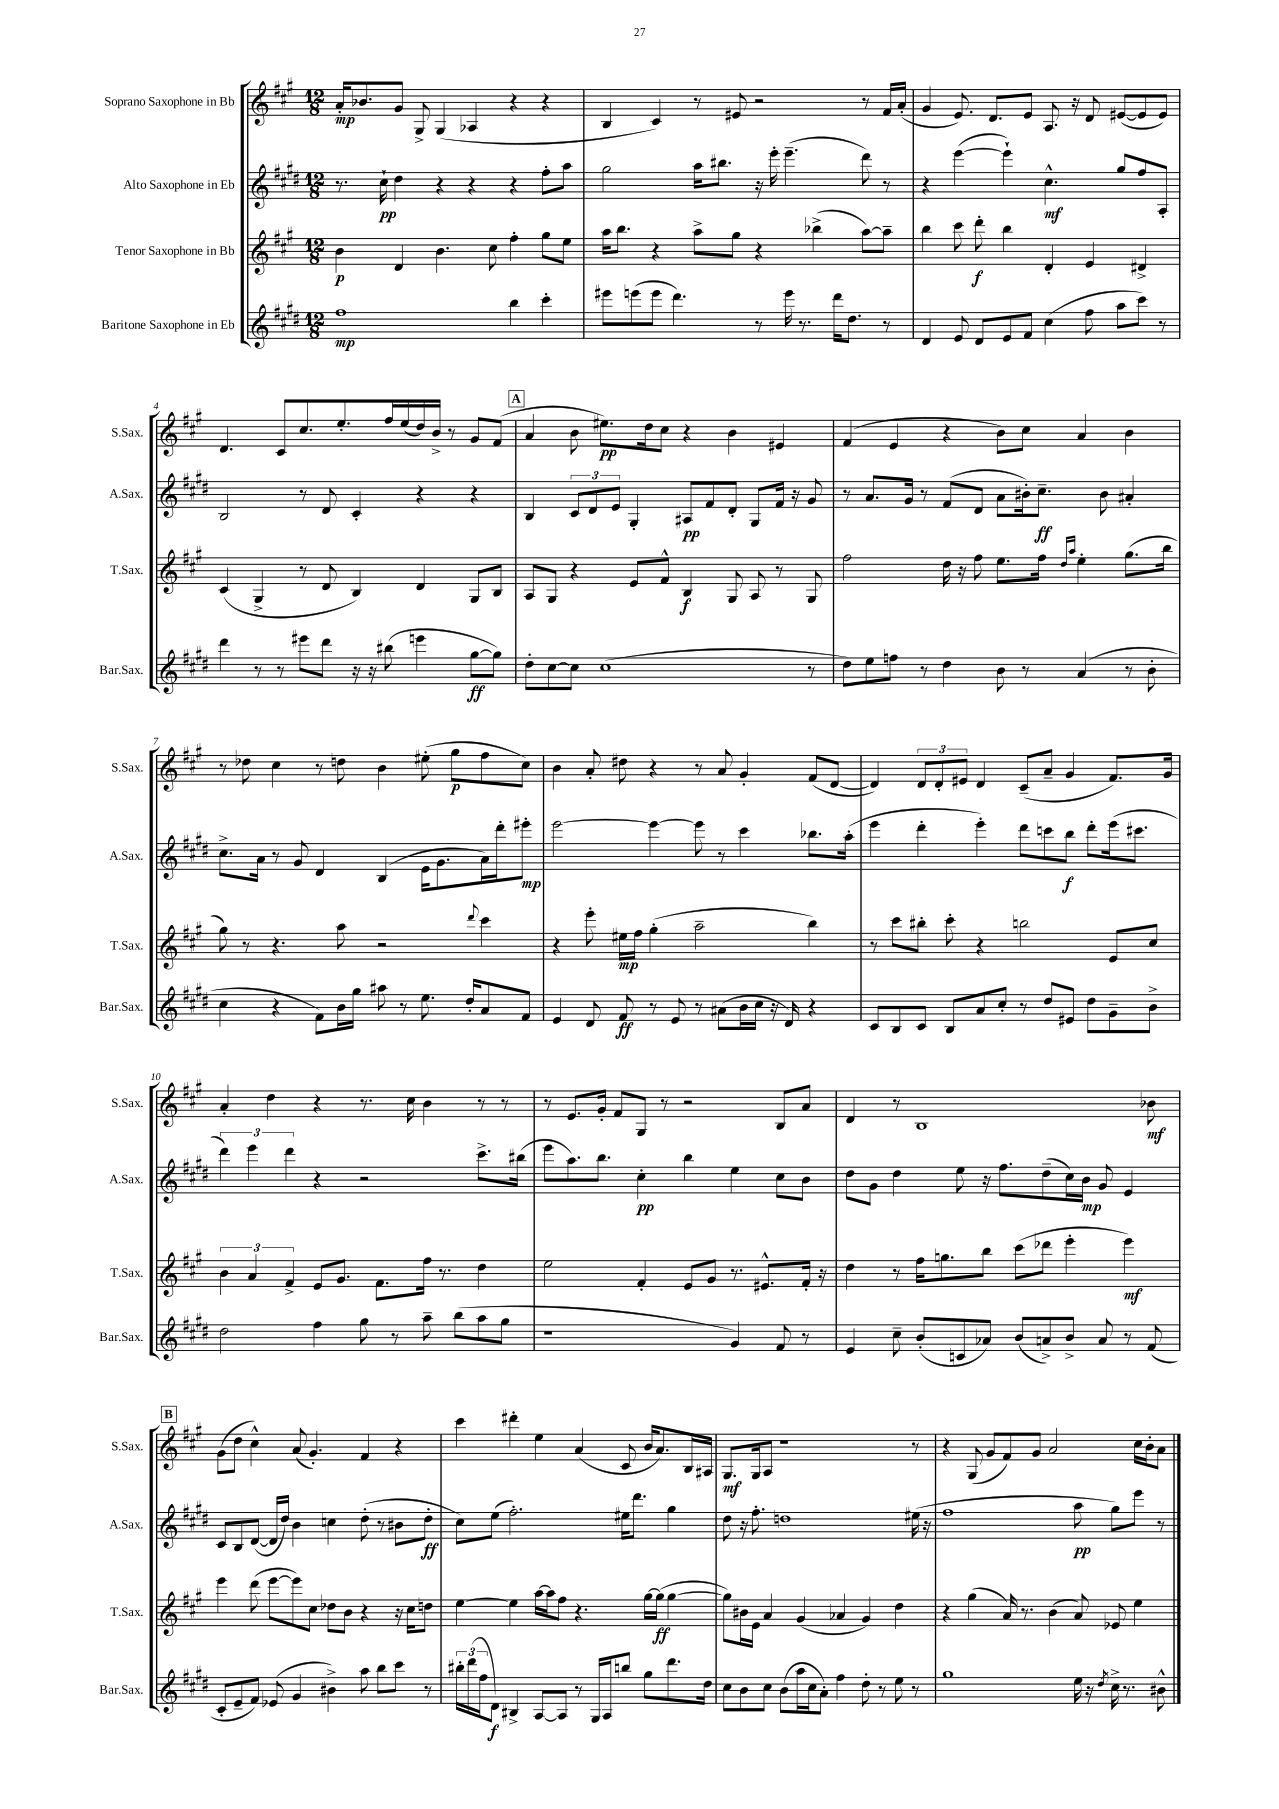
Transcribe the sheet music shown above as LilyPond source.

<<
\new StaffGroup <<
\new Staff = "s0" \with { instrumentName = "Soprano Saxophone in Bb" shortInstrumentName = "S.Sax." } {
    \clef treble \key a \major \numericTimeSignature \time 12/8
    a'16-.\mp bes'8. gis'8 gis8-> gis4( aes4 r4 r4 |
    b4 cis'4) r8 eis'8 r2 r8 fis'16 a'16-.( |
    gis'4 e'8.) d'8. e'8 a8. r16 d'8 eis'8~( eis'8 eis'8) |
    d'4. cis'8 cis''8. e''8.-. fis''16 e''16( d''16) b'16-> r8 gis'8 fis'8( |
    \mark \markup { \box "A" } a'4 b'8 eis''8.\pp) d''16 cis''8 r4 b'4 eis'4 |
    fis'4( e'4 r4 b'8) cis''8 a'4 b'4 |
    r8 des''8 cis''4 r8 d''8 b'4 eis''8-.( gis''8\p fis''8 cis''8) |
    b'4 a'8-. dis''8 r4 r8 a'8 gis'4-. fis'8( d'8~ |
    d'4) \tuplet 3/2 { d'8 d'8-. eis'8 } d'4 cis'8--( a'8-- gis'4 fis'8.) gis'16 |
    a'4-. d''4 r4 r8. cis''16 b'4 r8 r8 |
    r8 e'8. gis'16-. fis'8 gis8 r8 r2 b8 a'8 |
    d'4 r8 b1 bes'8\mf |
    \mark \markup { \box "B" } gis'8( d''8 cis''4-^) a'8( gis'4.-.) fis'4 r4 |
    cis'''4 dis'''4-. e''4 a'4( cis'8 b'16 a'8.) b16 ais16 |
    gis8.\mf gis16 a8 r1 r8 |
    r4 gis8( gis'8 fis'8) gis'8 a'2 cis''16 b'16-. a'8 \bar "|." |
}
\new Staff = "s1" \with { instrumentName = "Alto Saxophone in Eb" shortInstrumentName = "A.Sax." } {
    \clef treble \key e \major \numericTimeSignature \time 12/8
    r8. cis''16-!\pp dis''4 r4 r4 r4 fis''8-. a''8 |
    gis''2 a''16 bis''8. r16 e'''16-. e'''4.--( dis'''8) r8 |
    r4 e'''4~( e'''4-!) cis''4.-^\mf gis''8 fis''8 a8-. |
    b2 r8 dis'8 cis'4-. r4 r4 |
    \mark \markup { \box "A" } b4 \tuplet 3/2 { cis'8 dis'8 e'8 } gis4-. ais8\pp fis'8 dis'8-. gis8 fis'16 r16 gis'8 |
    r8 a'8. gis'16 r8 fis'8( dis'8 a'8 bis'16-.) cis''8.--\ff bis'8 ais'4-. |
    cis''8.-> a'16 r8 gis'8 dis'4 b4( e'16 gis'8. a'16) dis'''16-. eis'''8-.\mp |
    e'''2~ e'''4~ e'''8 r8 cis'''4 bes''8. a''16-.( |
    e'''4 dis'''4-. e'''4-.) dis'''8 c'''8 b''8\f dis'''8-. e'''16( cis'''8. |
    \tuplet 3/2 { dis'''4) e'''4 dis'''4 } r4 r2 cis'''8.-> bis''16( |
    e'''8 a''8.) b''8. cis''4-.\pp b''4 e''4 cis''8 b'8 |
    dis''8 gis'8 dis''4 e''8 r16 fis''8. dis''8--( cis''16) b'16\mp gis'8 e'4 |
    \mark \markup { \box "B" } cis'8 b8 dis'8~( dis'16 dis''16) b'4 c''4 dis''8-.( r8 bis'8 dis''8-.\ff |
    cis''8) e''8( fis''2.-.) eis''16 dis'''8. gis''4 |
    dis''8 r16 fis''8.-. d''1 eis''16( r16 |
    fis''1 a''8\pp gis''8) e'''8 r8 \bar "|." |
}
\new Staff = "s2" \with { instrumentName = "Tenor Saxophone in Bb" shortInstrumentName = "T.Sax." } {
    \clef treble \key a \major \numericTimeSignature \time 12/8
    b'4\p d'4 b'4. cis''8 fis''4-. gis''8 e''8 |
    a''16 b''8. r4 a''8-> gis''8 r4 bes''4->( a''8~) a''8-- |
    b''4 cis'''8 d'''8-.\f b''4 d'4-. e'4 dis'4-> |
    cis'4( gis4-> r8 d'8 b4) d'4 gis8 b8 |
    \mark \markup { \box "A" } a8 gis8 r4 e'8 fis'8-^ b4\f gis8 a8 r8 gis8 |
    fis''2 d''16 r16 fis''8 e''8. fis''16 \grace { d''16 a''16 } e''4-. gis''8.( b''16 |
    gis''8) r8 r4. a''8 r2 \appoggiatura { d'''8 } cis'''4 |
    r4 e'''8-. eis''16\mp fis''16 gis''4-.( a''2-- b''4) |
    r8 cis'''8 bis''8-. cis'''8-. r4 b''2 e'8 cis''8 |
    \tuplet 3/2 { b'4 a'4 fis'4-> } e'8 gis'8. fis'8. fis''16 r8. d''4 |
    e''2 fis'4-. e'8 gis'8 r8. eis'8.-^ fis'16-. r16 |
    d''4 r8 fis''16 g''8. b''8 cis'''8( des'''8 e'''4-. e'''4\mf) |
    \mark \markup { \box "B" } e'''4 d'''8( e'''8~ e'''8) cis''8 des''8 b'8 r4 r16 cis''16 d''8 |
    e''4~ e''4 a''16~ a''16 fis''8 r4. gis''16~ gis''16\ff( gis''4~ |
    gis''8) bis'16 e'16 a'4 gis'4( aes'4 gis'4) d''4 |
    r4 gis''4( a'16) r8. b'4( a'8) ees'8 e''4 \bar "|." |
}
\new Staff = "s3" \with { instrumentName = "Baritone Saxophone in Eb" shortInstrumentName = "Bar.Sax." } {
    \clef treble \key e \major \numericTimeSignature \time 12/8
    fis''1\mp b''4 cis'''4-. |
    eis'''8 e'''8( e'''8 dis'''4.) r8 e'''16 r8. dis'''16 dis''8. r8 |
    dis'4 e'8 dis'8 e'8 fis'8 cis''4( fis''8 a''8 cis'''8) r8 |
    dis'''4 r8 r8 eis'''8 dis'''8 r16 r16 bis''8( e'''4 gis''8~\ff gis''8) |
    \mark \markup { \box "A" } dis''8-. cis''8~ cis''8 cis''1( r8 |
    dis''8) e''8 f''8 r8 dis''4 b'8 r8 a'4( r8 b'8-. |
    cis''4 r4 fis'8) b'16 gis''16 ais''8 r8 e''8. dis''16-. a'8 fis'8 |
    e'4 dis'8 fis'8\ff r8 e'8 r8 ais'8( b'16 cis''16 r16 dis'16) r4 |
    cis'8 b8 cis'8 b8 a'8 cis''8-. r8 dis''8 eis'8 dis''8 gis'8-- b'8-> |
    dis''2 fis''4 gis''8 r8 a''8-- b''8( a''8 gis''8 |
    r1 gis'4) fis'8 r8 |
    e'4 cis''8-- b'8-.( c'8 aes'8) b'8( a'8->) b'8-> a'8 r8 fis'8( |
    \mark \markup { \box "B" } cis'8-. e'8-- fis'8) ees'8( gis'4 bis'4->) a''8 b''8 cis'''8 r8 |
    \tuplet 3/2 { bis''16-. dis'''16( fis''16 } dis'8\f) bis4-> a8~ a8 r8 gis16 a16 b''8 gis''8 dis'''8. dis''16 |
    cis''8 b'8 cis''8 b'8( a''16 cis''16 a'8-.) fis''4 dis''8-. r8 e''8 r8 |
    gis''1 e''16 r16 \acciaccatura { dis''8 } cis''16-> r8. bis'8-^ \bar "|." |
}
>>
>>
